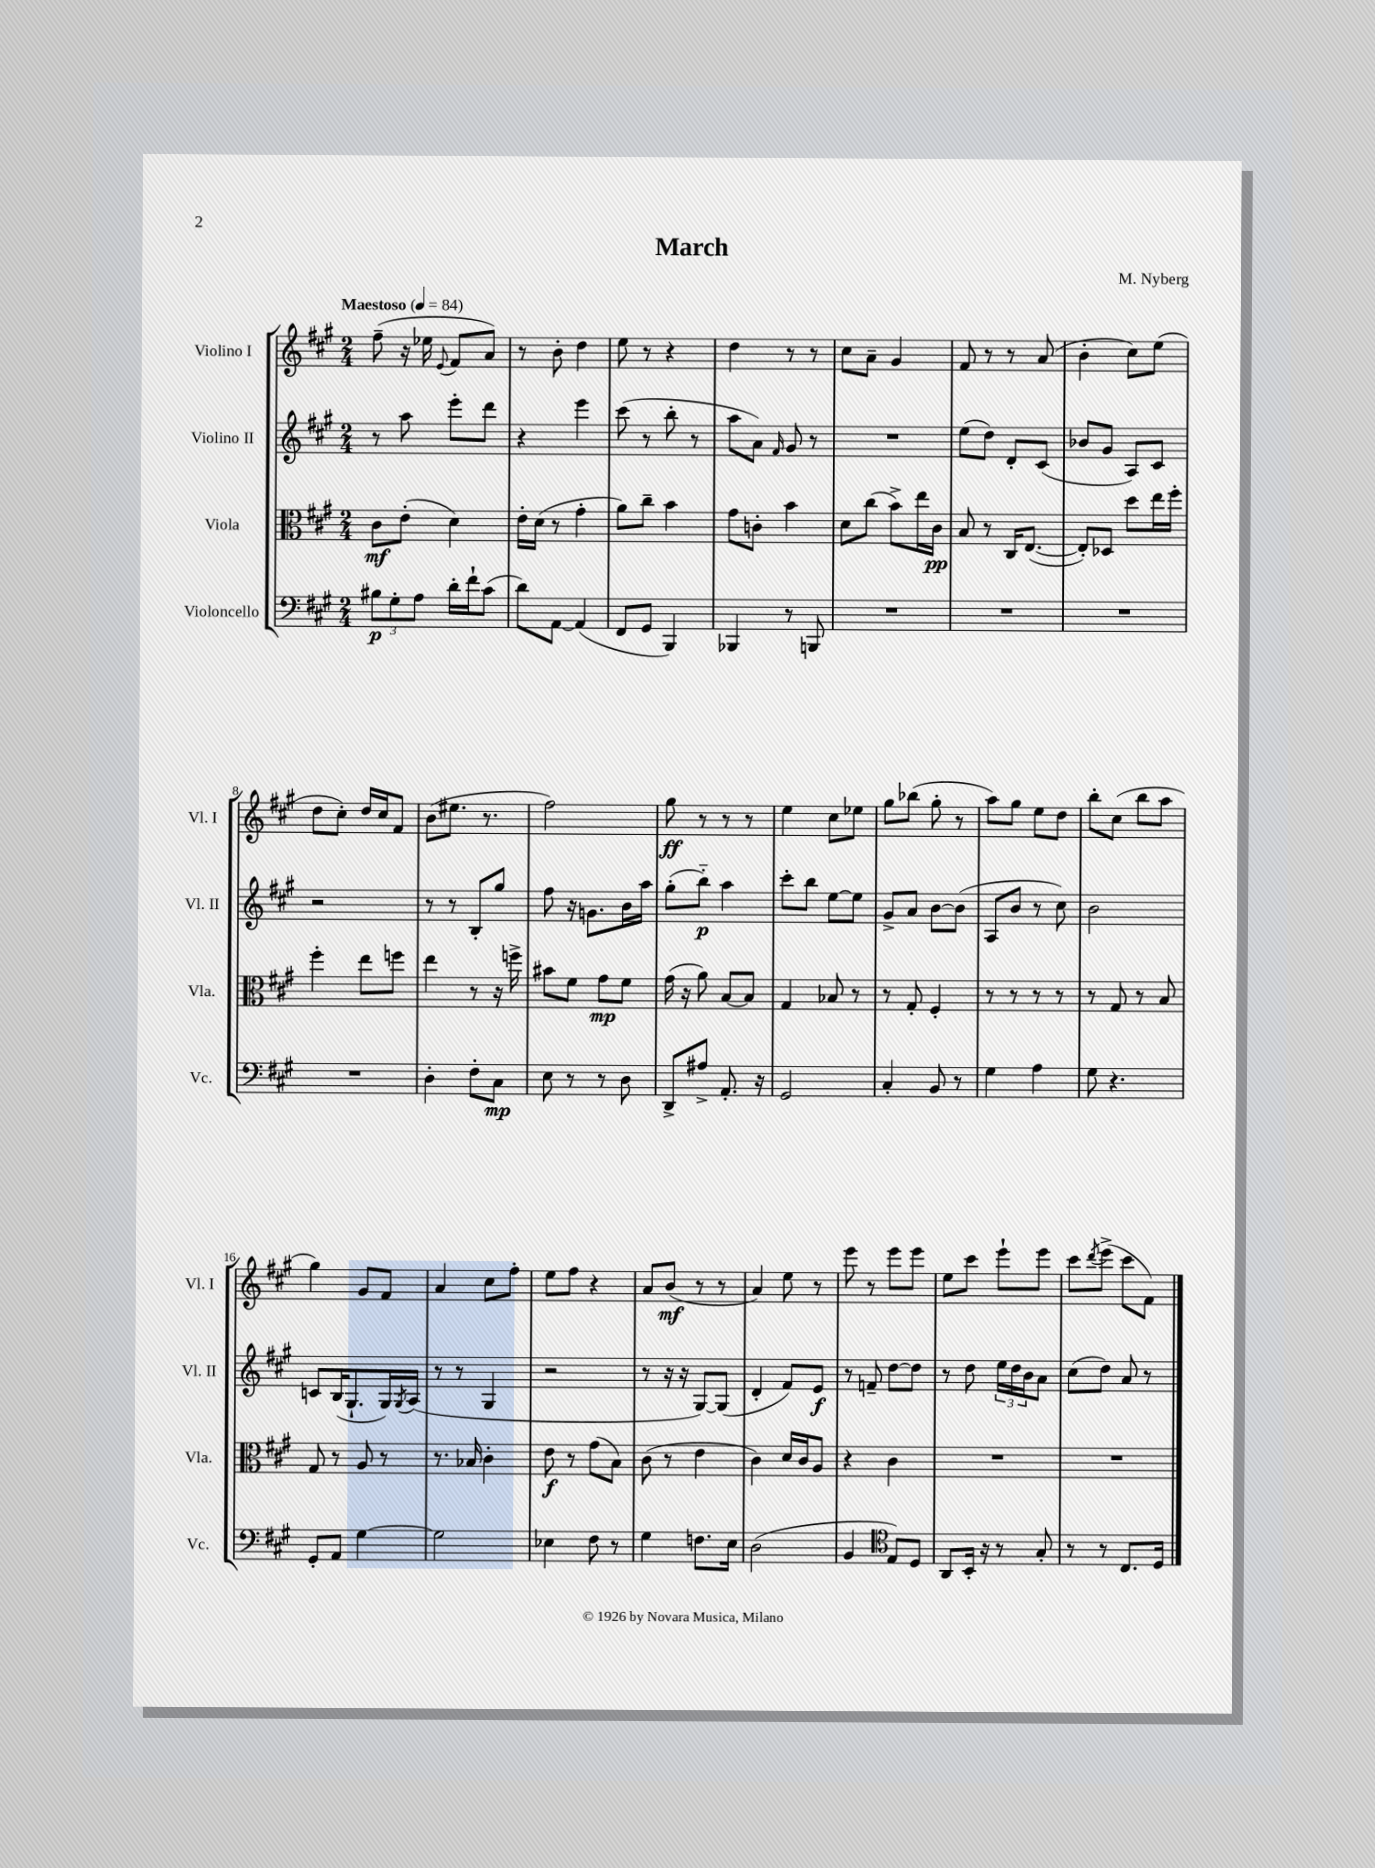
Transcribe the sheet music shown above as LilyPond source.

\header { title = "March" composer = "M. Nyberg" }
<<
\new StaffGroup <<
\new Staff = "s0" \with { instrumentName = "Violino I" shortInstrumentName = "Vl. I" } {
    \clef treble \key a \major \numericTimeSignature \time 2/4 \tempo "Maestoso" 4 = 84
    fis''8--( r16 ees''16 \appoggiatura { e'8 } fis'8 a'8) |
    r8 b'8-. d''4 |
    e''8 r8 r4 |
    d''4 r8 r8 |
    cis''8 a'8-- gis'4 |
    fis'8 r8 r8 a'8( |
    b'4-. cis''8) e''8( |
    d''8 cis''8-.) d''16 cis''16 fis'8 |
    b'8( eis''8. r8. |
    fis''2) |
    gis''8\ff r8 r8 r8 |
    e''4 cis''8 ees''8 |
    gis''8 bes''8( gis''8-. r8 |
    a''8) gis''8 e''8 d''8 |
    b''8-. cis''8( b''8 a''8 |
    gis''4) gis'8 fis'8 |
    a'4 cis''8 fis''8-. |
    e''8 fis''8 r4 |
    a'8 b'8\mf( r8 r8 |
    a'4) e''8 r8 |
    e'''8 r8 e'''8 e'''8 |
    e''8 cis'''8 e'''8-! e'''8 |
    cis'''8 \acciaccatura { d'''8 } e'''8->( cis'''8 fis'8) \bar "|." |
}
\new Staff = "s1" \with { instrumentName = "Violino II" shortInstrumentName = "Vl. II" } {
    \clef treble \key a \major \numericTimeSignature \time 2/4
    r8 a''8 e'''8-. d'''8 |
    r4 e'''4 |
    cis'''8( r8 b''8-. r8 |
    a''8 a'8) \grace { fis'16 } gis'8 r8 |
    R2 |
    e''8( d''8) d'8-. cis'8( |
    bes'8 gis'8 a8) cis'8 |
    r2 |
    r8 r8 b8-. gis''8 |
    fis''8 r16 g'8. b'16 a''16 |
    gis''8-.( b''8-_\p) a''4 |
    cis'''8-. b''8 e''8~ e''8 |
    gis'8-> a'8 b'8~ b'8( |
    a8 b'8 r8 cis''8) |
    b'2 |
    c'8 b16( gis8.-! gis16) \acciaccatura { gis8 } a16( |
    r8 r8 gis4 |
    r2 |
    r8 r16 r16 gis8~) gis8( |
    d'4-. fis'8) e'8\f |
    r8 f'8-- d''8~ d''8 |
    r8 d''8 \tuplet 3/2 { e''16 d''16 b'16 } a'8 |
    cis''8( d''8) a'8 r8 \bar "|." |
}
\new Staff = "s2" \with { instrumentName = "Viola" shortInstrumentName = "Vla." } {
    \clef alto \key a \major \numericTimeSignature \time 2/4
    cis'8\mf e'8-.( d'4) |
    e'16-. d'16( r8 gis'4-. |
    a'8) cis''8-- b'4 |
    gis'8 c'8-. b'4 |
    d'8 cis''8( b'8->) e''16 cis'16\pp |
    b8 r8 cis16 e8.~( |
    e8-.) des8 d''8 e''16 fis''16-. |
    fis''4-. e''8 f''8 |
    e''4 r8 r16 f''16-> |
    bis'8 fis'8 gis'8\mp fis'8 |
    gis'16( r16 a'8) b8~ b8 |
    gis4 bes8 r8 |
    r8 gis8-. fis4-. |
    r8 r8 r8 r8 |
    r8 gis8 r8 b8 |
    gis8 r8 a8 r8 |
    r8. bes16 cis'4-. |
    e'8\f r8 gis'8( b8) |
    cis'8( r8 e'4 |
    cis'4) d'16 cis'16 a8 |
    r4 cis'4 |
    R2 |
    R2 \bar "|." |
}
\new Staff = "s3" \with { instrumentName = "Violoncello" shortInstrumentName = "Vc." } {
    \clef bass \key a \major \numericTimeSignature \time 2/4
    \tuplet 3/2 { bis8\p gis8-. a8 } d'16-. fis'16-! cis'8( |
    d'8) a,8~ a,4( |
    fis,8 gis,8 b,,4) |
    bes,,4 r8 b,,8 |
    R2 |
    R2 |
    R2 |
    R2 |
    d4-. fis8-. cis8\mp |
    e8 r8 r8 d8 |
    d,8-> ais8-> a,8.-. r16 |
    gis,2 |
    cis4-. b,8 r8 |
    gis4 a4 |
    gis8 r4. |
    gis,8-. a,8 gis4~ |
    gis2 |
    ees4 fis8 r8 |
    gis4 f8. e16 |
    d2( |
    b,4 \clef tenor e8) d8 |
    a,8 b,16-. r16 r8 gis8-. |
    r8 r8 cis8. d16 \bar "|." |
}
>>
>>
